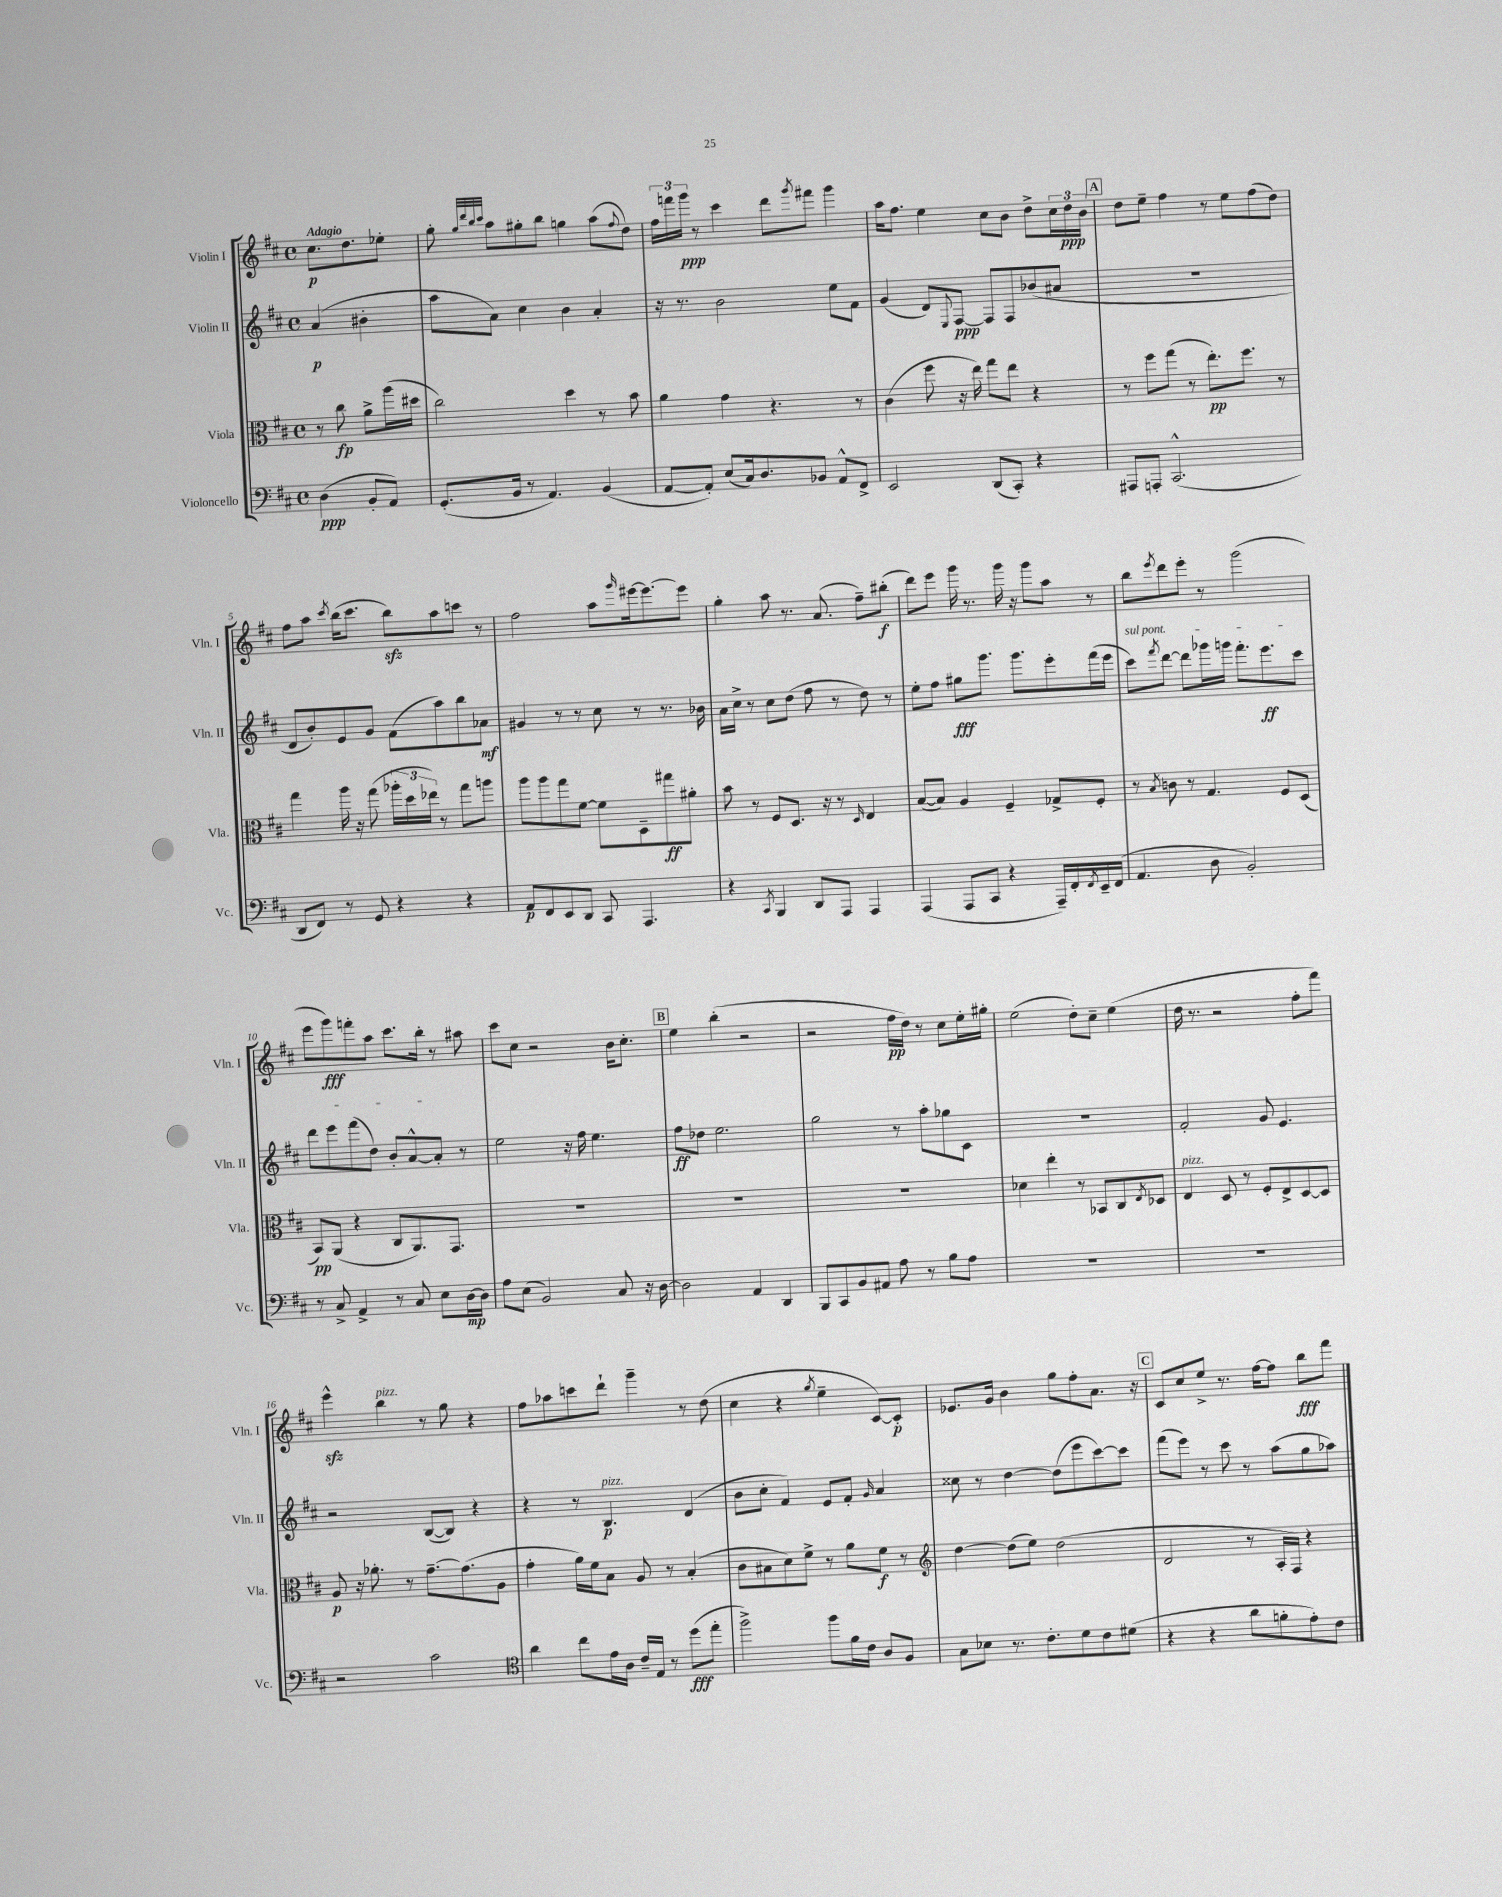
<<
\new StaffGroup <<
\new Staff = "s0" \with { instrumentName = "Violin I" shortInstrumentName = "Vln. I" } {
    \clef treble \key d \major \defaultTimeSignature \time 4/4 \partial 2 \tempo "Adagio"
    cis''8.\p d''8. ees''8-. |
    g''8-. \grace { g''32 d'''32 b''32 cis'''32 } a''8 gis''8-. b''8 g''4 a''8( \appoggiatura { fis''8 } d''8) |
    \tuplet 3/2 { fis''16 f'''16 g'''16\ppp } r8 cis'''4 d'''8 \acciaccatura { g'''8 } fis'''8 g'''4 |
    a''16 fis''8. e''4 cis''8 b'8 d''8-> \tuplet 3/2 { cis''16 d''16\ppp b'16 } |
    \mark \markup { \box "A" } d''8 e''8-- fis''4 r8 e''8 fis''8( d''8) |
    fis''8 a''8 \acciaccatura { cis'''8 } b''16( cis'''8. b''8\sfz) a''8 c'''8 r8 |
    fis''2 a''8 \grace { g'''16 } eis'''16~ eis'''8.~ eis'''8 |
    g''4-. a''8 r8. a'8.( fis''8--) bis''8-.\f( |
    d'''8) e'''8 g'''16 r8. g'''16 r16 g'''8 a''8 r8 |
    b''8 \acciaccatura { e'''8 } d'''8 e'''8-. r8 g'''2( |
    e'''8 g'''8\fff) f'''8-. a''8 cis'''8. b''16-. r8 ais''8 |
    cis'''8 cis''8 r2 b'16 cis''8.-. |
    \mark \markup { \box "B" } e''4 b''4-.( r2 |
    r2 fis''16\pp d''16) r8 cis''8 e''16-. gis''16-. |
    e''2( d''8-.) cis''8-- e''4( |
    d''16 r8. r2 fis''8-. fis'''8) |
    e'''4-^\sfz b''4^\markup { \italic "pizz." } r8 g''8 r4 |
    fis''8 aes''8 c'''8 d'''8-! g'''4-- r8 d''8( |
    cis''4 r4 \acciaccatura { g''8 } e''4-- cis'8~) cis'8-.\p |
    ees'8. g'16 b'4 g''8 fis''8-. a'8. r16 |
    \mark \markup { \box "C" } cis'8 cis''8 e''8-> r8. fis''16~ fis''8 b''8\fff fis'''8 \bar "|." |
}
\new Staff = "s1" \with { instrumentName = "Violin II" shortInstrumentName = "Vln. II" } {
    \clef treble \key d \major \defaultTimeSignature \time 4/4 \partial 2
    a'4\p( bis'4-. |
    a''8 a'8) cis''4 b'4 a'4-. |
    r16 r8. b'2 e''8 fis'8 |
    g'4( d'8) \appoggiatura { e8 } fis8~\ppp fis8 fis8 bes'8( ais'8 |
    \mark \markup { \box "A" } R1 |
    d'8 b'8-.) e'8 g'8 fis'8( a''8) b''8 aes'8\mf |
    gis'4 r8 r8 cis''8 r8 r8. bes'16 |
    a'16 cis''16-> r8 cis''8 d''8( fis''8 r8 d''8) r8 |
    e''8-. fis''8 gis''8\fff g'''8. g'''8. e'''8-. fis'''16( e'''16 |
    \once \override TextSpanner.bound-details.left.text = \markup { \italic "sul pont." } cis'''8\startTextSpan) \acciaccatura { fis'''8 } d'''8~ d'''8 ges'''16 g'''16 fis'''8.-. e'''8.\ff cis'''8 |
    d'''8 e'''8 fis'''8( d''8) b'8-. a'8~-^ a'8-.\stopTextSpan r8 |
    e''2 r16 fis''16 e''4. |
    \mark \markup { \box "B" } fis''8\ff des''8 e''2. |
    g''2 r8 a''8-. ges''8 cis'8 |
    R1 |
    fis'2-. g'8 e'4. |
    r2 b8~( b8) r4 |
    r4 r8 b4.\p^\markup { \italic "pizz." } d'4( |
    b'8 cis''8-. fis'4) e'8 fis'8-. \grace { g'16 } a'4 |
    cisis''8 r8 d''4~ d''8( e'''8 cis'''8~) cis'''8 |
    \mark \markup { \box "C" } fis'''8( e'''8) r8 cis'''8 r8 a''8( g''8 aes''8) \bar "|." |
}
\new Staff = "s2" \with { instrumentName = "Viola" shortInstrumentName = "Vla." } {
    \clef alto \key d \major \defaultTimeSignature \time 4/4 \partial 2
    r8 cis''8\fp a'8-> a''16( dis''16 |
    cis''2) d''4 r8 b'8 |
    a'4 g'4 r4. r8 |
    cis'4( fis''8 r16 e''16) g''8 e''8 r4 |
    \mark \markup { \box "A" } r8 fis''8 g''8( r8 e''8.-.\pp) fis''8. r8 |
    g''4 a''16 r16 g''8( \tuplet 3/2 { aes''16-. d''16 ees''16) } r8 g''8 a''8 |
    a''8 a''8 g''8 fis'8~ fis'8 d8-- gis''8\ff ais'8-. |
    b'8 r8 fis8 d8. r16 r8 \grace { d16 } e4 |
    b8~( b8) a4 fis4-- ges8-> fis8-. |
    r8 \acciaccatura { b8 } c'8 r8 g4. fis8 d8( |
    b,8\pp) a,8( r4 cis8 a,8.) g,8. |
    R1 |
    \mark \markup { \box "B" } R1 |
    R1 |
    des'4 e''4-. r8 bes,8 cis8 \acciaccatura { e8 } des8 |
    e4^\markup { \italic "pizz." } d8 r8 fis8-. e8-> d8~ d8 |
    a8\p r16 aes'8.-. r8 g'8.~-- g'8.( a8 |
    g'4-. a'16) fis'16 b8 a8 r8 b4-.( |
    cis'8 bis8 d'8) fis'8-> r8 a'8 fis'8\f r8 |
    \clef treble d''4~ d''8( e''8) d''2( |
    \mark \markup { \box "C" } d'2 r8 a16-. fis16) r4 \bar "|." |
}
\new Staff = "s3" \with { instrumentName = "Violoncello" shortInstrumentName = "Vc." } {
    \clef bass \key d \major \defaultTimeSignature \time 4/4 \partial 2
    d4\ppp( b,8-. a,8) |
    g,8.-.( b,16 r8 a,4.) b,4( |
    a,8~ a,8-.) e8( cis16) d8. bes,8 a,8-^ fis,8-> |
    e,2 d,8( cis,8-.) r4 |
    \mark \markup { \box "A" } ais,,8 a,,8-. cis,2.-^( |
    d,8 fis,8) r8 g,8 r4 r4 |
    a,8\p fis,8 e,8 d,8 cis,8 a,,4. |
    r4 \acciaccatura { cis,8 } b,,4 d,8 a,,8 a,,4 |
    a,,4( a,,8 cis,8 r4 a,,16--) fis,16-. \acciaccatura { fis,8 } e,16-- fis,16( |
    a,4. d8 b,2-.) |
    r8 cis8-> a,4-> r8 cis8 e8 d16~\mp d16 |
    a8 e8( b,2) cis8 r16 d16~ |
    \mark \markup { \box "B" } d2 a,4 d,4 |
    b,,8 cis,8 b,8 ais,8 a8 r8 b8 a8 |
    R1 |
    R1 |
    r2 cis'2 |
    \clef tenor a'4 cis''8 e'16 a16 cis'16-- e16 r8 d''8\fff( e''8-. |
    fis''2->) fis''8 fis'16 cis'16 a8 fis8 |
    g8 bes8 r8. cis'8.-. d'8 cis'8 dis'8( |
    \mark \markup { \box "C" } r4 r4 a'8 f'8-. e'8-.) cis'8 \bar "|." |
}
>>
>>
